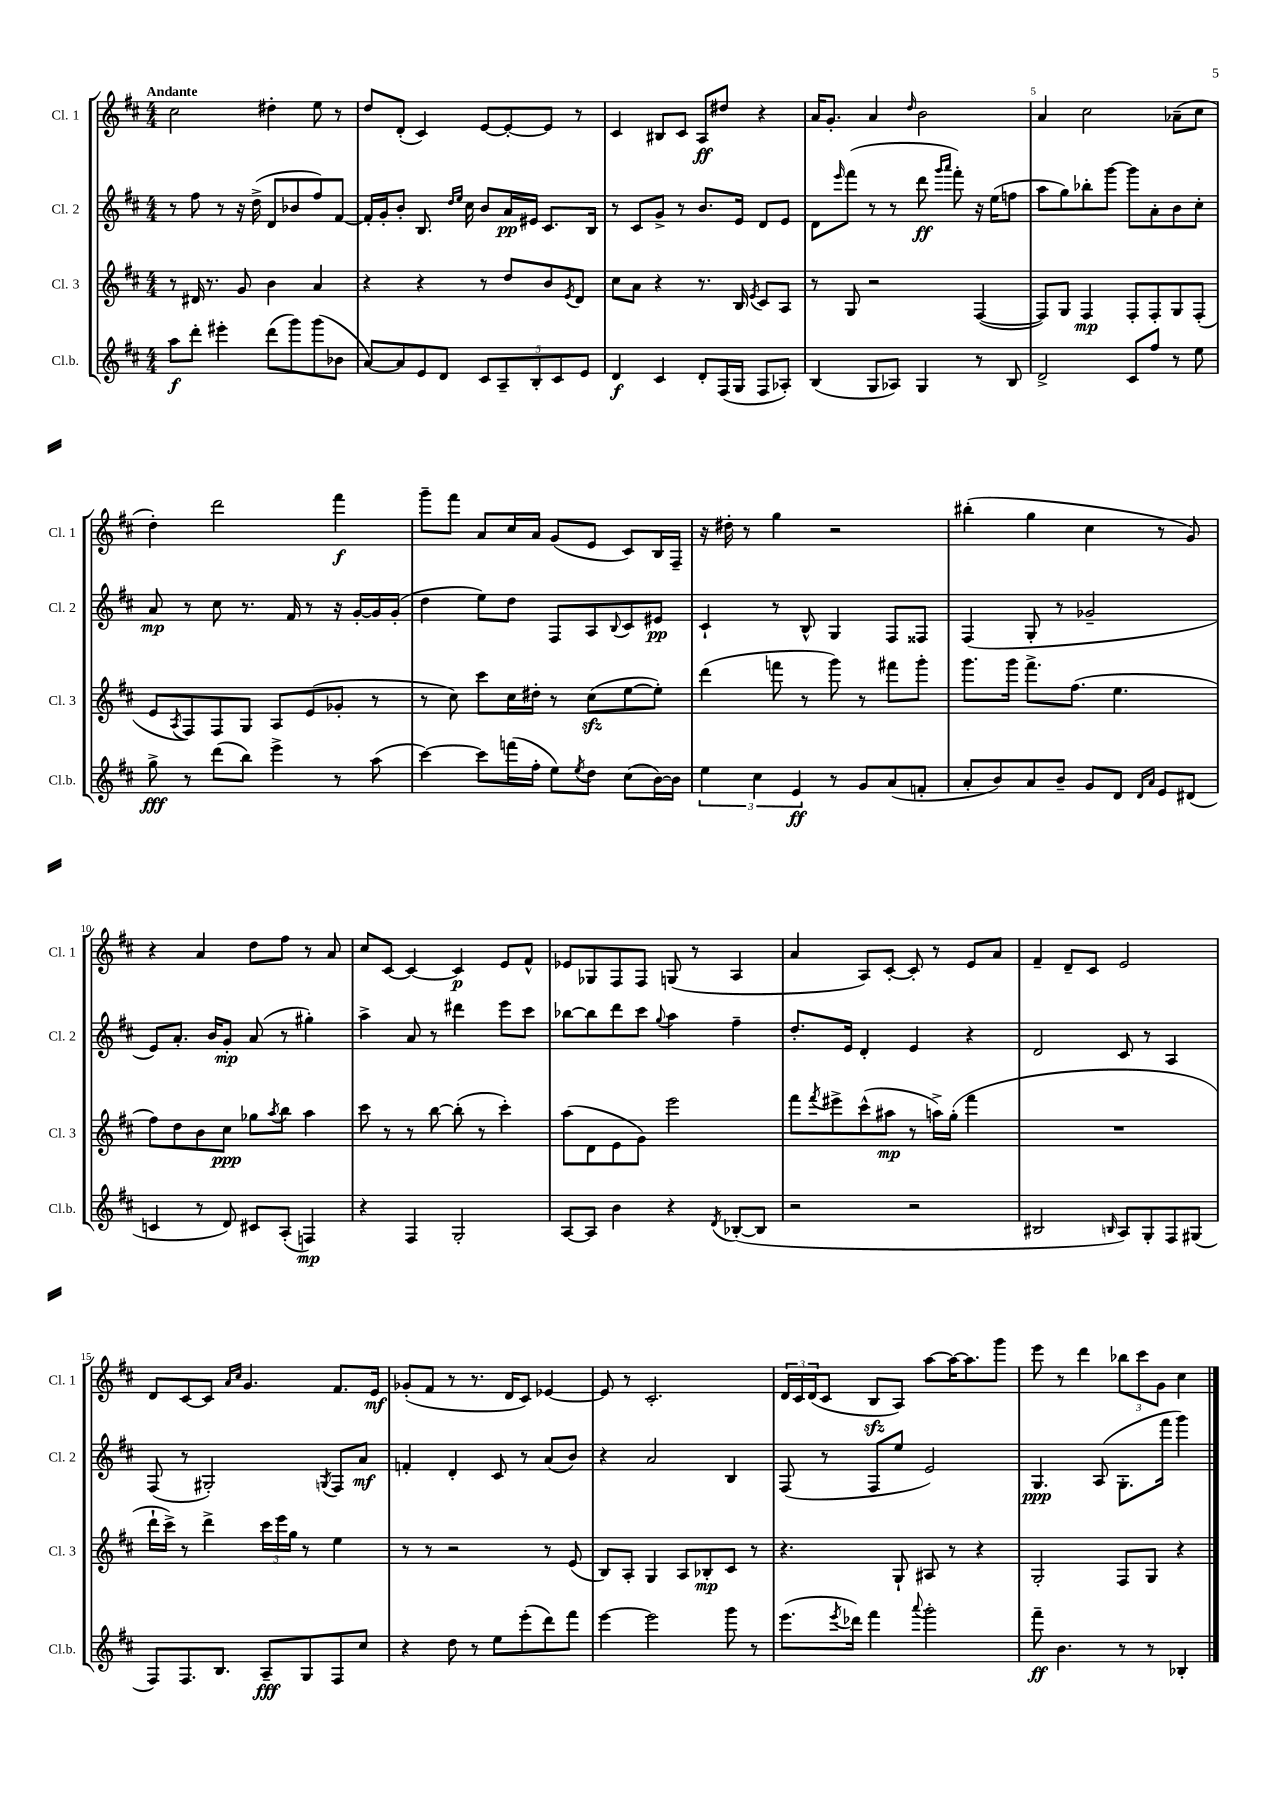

**kern	**dynam	**kern	**dynam	**kern	**dynam	**kern	**dynam
*part4	*part4	*part3	*part3	*part2	*part2	*part1	*part1
*staff4	*staff4	*staff3	*staff3	*staff2	*staff2	*staff1	*staff1
*I"Cl.b.	*	*I"Cl. 3	*	*I"Cl. 2	*	*I"Cl. 1	*
*I'Cl.b.	*	*I'Cl. 3	*	*I'Cl. 2	*	*I'Cl. 1	*
*clefG2	*	*clefG2	*	*clefG2	*	*clefG2	*
*k[f#c#]	*	*k[f#c#]	*	*k[f#c#]	*	*k[f#c#]	*
*M4/4	*	*M4/4	*	*M4/4	*	*M4/4	*
=1	=1	=1	=1	=1	=1	=1	=1
!	!	!	!	!	!	!LO:TX:a:B:t=Andante	!
8aa\L	f	8r	.	8r	.	2cc#\	.
8ddd'\J	.	16d#X/	.	8ff#\	.	.	.
.	.	8.r	.	.	.	.	.
4eee#X'\	.	.	.	8r	.	.	.
.	.	8g/	.	16r	.	.	.
.	.	.	.	(16dd^\	.	.	.
(8ddd\L	.	4b\	.	8d/L	.	4dd#X'\	.
8ggg\)	.	.	.	8b-X/	.	.	.
(8ggg\	.	4a/	.	8ff#/)	.	8ee\	.
8b-X\J	.	.	.	[8f#/J	.	8r	.
=2	=2	=2	=2	=2	=2	=2	=2
[8a/L)	.	4r	.	16f#'/LL]	.	8dd/L	.
.	.	.	.	16g'/J	.	.	.
8a/]	.	.	.	8b'/J	.	(8d'/J	.
8e/	.	4r	.	8.B/	.	4c#/)	.
8d/J	.	.	.	.	.	.	.
.	.	.	.	16qqdd/LL	.	.	.
.	.	.	.	16qqee/JJ	.	.	.
.	.	.	.	16cc#\	.	.	.
10c#/L	.	8r	.	8b/L	.	[8e/L	.
10A~/	.	.	.	.	.	.	.
.	.	8dd/L	.	16a/L	pp	8e'/_	.
.	.	.	.	16e#X/JJ	.	.	.
10B'/	.	.	.	.	.	.	.
.	.	8b/	.	8.c#/L	.	8e/J]	.
10c#/	.	.	.	.	.	.	.
.	.	8qe/	.	.	.	.	.
.	.	8d/J	.	.	.	8r	.
10e/J	.	.	.	.	.	.	.
.	.	.	.	16B/Jk	.	.	.
=3	=3	=3	=3	=3	=3	=3	=3
4d/	f	8cc#\L	.	8r	.	4c#/	.
.	.	8a\J	.	8c#/L	.	.	.
4c#/	.	4r	.	8g^/J	.	8B#X/L	.
.	.	.	.	8r	.	8c#/J	.
8d'/L	.	8.r	.	8.b/L	.	8A/L	ff
(16F#/L	.	.	.	.	.	8dd#X/J	.
16G/JJ	.	16B/	.	16e/Jk	.	.	.
.	.	8qe/	.	.	.	.	.
8F#/L	.	8c#/L	.	8d/L	.	4r	.
8A-X'/J)	.	8A/J	.	8e/J	.	.	.
=4	=4	=4	=4	=4	=4	=4	=4
(4B/	.	8r	.	8d\L	.	16a/KL	.
.	.	.	.	.	.	8.g'/J	.
.	.	.	.	16qqeee/	.	.	.
.	.	8G/	.	(8fff#\J	.	.	.
8G/L	.	2r	.	8r	.	4a/	.
8A-X/J)	.	.	.	8r	.	.	.
.	.	.	.	.	.	16qqdd/	.
4G/	.	.	.	8ddd\	ff	2b\	.
.	.	.	.	16qqggg/LL	.	.	.
.	.	.	.	16qqaaa/JJ	.	.	.
.	.	.	.	8fff#'\)	.	.	.
8r	.	([4F#/	.	16r	.	.	.
.	.	.	.	(16ee\KL	.	.	.
8B/	.	.	.	8ffn\J	.	.	.
=5	=5	=5	=5	=5	=5	=5	=5
2d^/	.	8F#/L])	.	8aa\L	.	4a/	.
.	.	8G/J	.	8gg\)	.	.	.
.	.	4F#/	mp	8bb-X'\	.	2cc#\	.
.	.	.	.	[8ggg\J	.	.	.
8c#/L	.	8F#'/L	.	8ggg\L]	.	.	.
8ff#/J	.	8F#'/	.	8a'\	.	.	.
8r	.	8G/	.	8b\	.	(8a-X~\L	.
8ee\	.	(8F#'/J	.	8cc#'\J	.	8cc#\J	.
!!LO:LB:g=z
=6	=6	=6	=6	=6	=6	=6	=6
8gg^\	fff	8e/L	.	8a/	mp	4dd'\)	.
.	.	8qA/	.	.	.	.	.
8r	.	8F#/)	.	8r	.	.	.
(8ddd\L	.	8F#/	.	8cc#\	.	2ddd\	.
8bb\J)	.	8G/J	.	8.r	.	.	.
4eee^\	.	8A/L	.	.	.	.	.
.	.	.	.	16f#/	.	.	.
.	.	(8e/	.	8r	.	.	.
8r	.	8g-X'/J	.	16r	.	4fff#\	f
.	.	.	.	[16g'/LL	.	.	.
(8aa\	.	8r	.	16g/]	.	.	.
.	.	.	.	(16g'/JJ	.	.	.
=7	=7	=7	=7	=7	=7	=7	=7
[4ccc#\)	.	8r	.	4dd\	.	8ggg~\L	.
.	.	8cc#\)	.	.	.	8fff#\J	.
8ccc#\L]	.	8ccc#\L	.	8ee\L)	.	8a/L	.
(16fffn\L	.	16cc#\L	.	8dd\J	.	16cc#/L	.
16ff#'\JJ	.	16dd#X'\JJ	.	.	.	16a/JJ	.
8ee\L)	.	8r	.	8F#/L	.	(8g/L	.
8qee/	.	.	.	.	.	.	.
8dd\J	.	(8cc#zz\L	.	8A/	.	8e/J	.
.	.	.	.	8qqB/	.	.	.
(8cc#\L	.	[8ee\	.	8c#/	.	8c#/L)	.
[16b\L)	.	8ee'\J])	.	8e#X/J	pp	16B/L	.
16b\JJ]	.	.	.	.	.	16F#~/JJ	.
=8	=8	=8	=8	=8	=8	=8	=8
6ee\	.	(4ddd\	.	4c#`/	.	16r	.
.	.	.	.	.	.	16dd#X'\	.
.	.	.	.	.	.	8r	.
6cc#\	.	.	.	.	.	.	.
.	.	8fffn\	.	8r	.	4gg\	.
6e/	ff	.	.	.	.	.	.
.	.	8r	.	8B^^/	.	.	.
8r	.	8ggg\)	.	4G/	.	2r	.
8g/L	.	8r	.	.	.	.	.
(8a/	.	8fff#X\L	.	8F#/L	.	.	.
8fn'/J	.	8ggg'\J	.	8F##X/J	.	.	.
=9	=9	=9	=9	=9	=9	=9	=9
8a'/L	.	8.ggg\L	.	(4F#/	.	(4bb#X'\	.
8b/)	.	.	.	.	.	.	.
.	.	16ggg\Jk	.	.	.	.	.
8a/	.	8.fff#^\L	.	8G'/	.	4gg\	.
8b~/J	.	.	.	8r	.	.	.
.	.	(8.ff#\J	.	.	.	.	.
8g/L	.	.	.	2g-X~/	.	4cc#\	.
8d/J	.	4.ee\	.	.	.	.	.
16qqd/LL	.	.	.	.	.	.	.
16qqa/JJ	.	.	.	.	.	.	.
8e/L	.	.	.	.	.	8r	.
(8d#X/J	.	.	.	.	.	8g/)	.
!!LO:LB:g=z
=10	=10	=10	=10	=10	=10	=10	=10
4cn/	.	8ff#\L)	.	8e/L)	.	4r	.
.	.	8dd\	.	8.a'/J	.	.	.
8r	.	8b\	.	.	.	4a/	.
.	.	.	.	16b/KL	.	.	.
8d/)	.	8cc#\J	ppp	8g'/J	mp	.	.
8c#X/L	.	8gg-X\L	.	(8a/	.	8dd\L	.
.	.	8qaa/	.	.	.	.	.
(8A'/J	.	8bb\J	.	8r	.	8ff#\J	.
4Fn/)	mp	4aa\	.	4gg#X'\)	.	8r	.
.	.	.	.	.	.	8a/	.
=11	=11	=11	=11	=11	=11	=11	=11
4r	.	8ccc#\	.	4aa^\	.	8cc#/L	.
.	.	8r	.	.	.	[8c#/J	.
4F#/	.	8r	.	8a/	.	4c#/_	.
.	.	[8bb\	.	8r	.	.	.
2G'/	.	(8bb'\]	.	4ddd#X\	.	4c#/]	p
.	.	8r	.	.	.	.	.
.	.	4ccc#'\)	.	8eee\L	.	8e/L	.
.	.	.	.	8ccc#\J	.	8f#^^/J	.
=12	=12	=12	=12	=12	=12	=12	=12
[8A/L	.	(8aa\L	.	[8bb-X\L	.	8e-X/L	.
8A/J]	.	8d\	.	8bb-\]	.	8G-X/	.
4b\	.	8e\	.	8ddd\	.	8F#/	.
.	.	8g\J)	.	8ccc#\J	.	8F#/J	.
.	.	.	.	8qqgg/	.	.	.
4r	.	2eee\	.	4aa\	.	(8Gn/	.
.	.	.	.	.	.	8r	.
8qd/	.	.	.	.	.	.	.
([8B-X'/L	.	.	.	4ff#~\	.	4A/	.
8B-/J]	.	.	.	.	.	.	.
=13	=13	=13	=13	=13	=13	=13	=13
2r	.	8fff#\L	.	8.dd'/L	.	4a/	.
.	.	8qfff#/	.	.	.	.	.
.	.	8eee#X^\	.	.	.	.	.
.	.	.	.	16e/Jk	.	.	.
.	.	(8ccc#^^\	.	4d'/	.	8A/L)	.
.	.	8aa#X\J	mp	.	.	[8c#'/J	.
2r	.	8r	.	4e/	.	8c#'/]	.
.	.	16aan^\LL)	.	.	.	8r	.
.	.	(16gg'\JJ	.	.	.	.	.
.	.	4fff#\	.	4r	.	8e/L	.
.	.	.	.	.	.	8a/J	.
=14	=14	=14	=14	=14	=14	=14	=14
2B#X/	.	1r	.	2d/	.	4f#~/	.
.	.	.	.	.	.	8d~/L	.
.	.	.	.	.	.	8c#/J	.
16qqBn/	.	.	.	.	.	.	.
8A/L)	.	.	.	8c#/	.	2e/	.
8G'/	.	.	.	8r	.	.	.
8F#/	.	.	.	4A/	.	.	.
(8G#X/J	.	.	.	.	.	.	.
!!LO:LB:g=z
=15	=15	=15	=15	=15	=15	=15	=15
8F#/L)	.	16ddd`\LL	.	(8F#/	.	8d/L	.
.	.	16ccc#^\JJ)	.	.	.	.	.
8.F#/	.	8r	.	8r	.	[8c#/	.
.	.	4ddd^\	.	2G#X'/)	.	8c#/J]	.
8.B/J	.	.	.	.	.	.	.
.	.	.	.	.	.	16qqa/LL	.
.	.	.	.	.	.	16qqcc#/JJ	.
.	.	.	.	.	.	4.g/	.
8A~/L	fff	24ccc#\LL	.	.	.	.	.
.	.	24eee\	.	.	.	.	.
.	.	24gg\JJ	.	.	.	.	.
8G/	.	8r	.	.	.	.	.
.	.	.	.	8qGn/	.	.	.
8F#/	.	4ee\	.	8F#/L	.	8.f#/L	.
8cc#/J	.	.	.	8a/J	mf	.	.
.	.	.	.	.	.	16e/Jk	mf
=16	=16	=16	=16	=16	=16	=16	=16
4r	.	8r	.	4fn'/	.	(8g-X'/L	.
.	.	8r	.	.	.	8f#/J	.
8dd\	.	2r	.	4d'/	.	8r	.
8r	.	.	.	.	.	8.r	.
8ee\L	.	.	.	8c#/	.	.	.
.	.	.	.	.	.	16d/KL	.
(8eee'\	.	.	.	8r	.	8c#/J)	.
8ddd\)	.	8r	.	(8a/L	.	[4e-X/	.
8fff#\J	.	(8e/	.	8b/J)	.	.	.
=17	=17	=17	=17	=17	=17	=17	=17
[4eee\	.	8B/L)	.	4r	.	8e-/]	.
.	.	8A'/J	.	.	.	8r	.
2eee\]	.	4G/	.	2a/	.	2.c#'/	.
.	.	8A/L	.	.	.	.	.
.	.	8B-X'/	mp	.	.	.	.
8ggg\	.	8c#/J	.	4B/	.	.	.
8r	.	8r	.	.	.	.	.
=18	=18	=18	=18	=18	=18	=18	=18
(8.eee\L	.	4.r	.	(8F#/	.	24d/LL	.
.	.	.	.	.	.	24c#/	.
.	.	.	.	.	.	(24d/J	.
.	.	.	.	8r	.	8c#/J	.
8qeee/	.	.	.	.	.	.	.
16ddd-X\Jk)	.	.	.	.	.	.	.
4fff#\	.	.	.	8F#/L	.	8Bzz/L	.
.	.	8G`/	.	8ee/J	.	8A/J)	.
8qqaaa/	.	.	.	.	.	.	.
2ggg'\	.	8A#X/	.	2e/)	.	[8aa\L	.
.	.	8r	.	.	.	16aa\K_	.
.	.	.	.	.	.	8.aa\]	.
.	.	4r	.	.	.	.	.
.	.	.	.	.	.	8ggg\J	.
=19	=19	=19	=19	=19	=19	=19	=19
8fff#~\	ff	2G'/	.	4.G/	ppp	8eee\	.
4.b\	.	.	.	.	.	8r	.
.	.	.	.	.	.	4ddd\	.
.	.	.	.	(8A/	.	.	.
8r	.	8F#/L	.	8.G'\L	.	12bb-X\L	.
.	.	.	.	.	.	12ccc#\	.
8r	.	8G/J	.	.	.	.	.
.	.	.	.	.	.	12g\J	.
.	.	.	.	16fff#\Jk	.	.	.
4B-X'/	.	4r	.	4ggg\)	.	4cc#\	.
==	==	==	==	==	==	==	==
*-	*-	*-	*-	*-	*-	*-	*-
